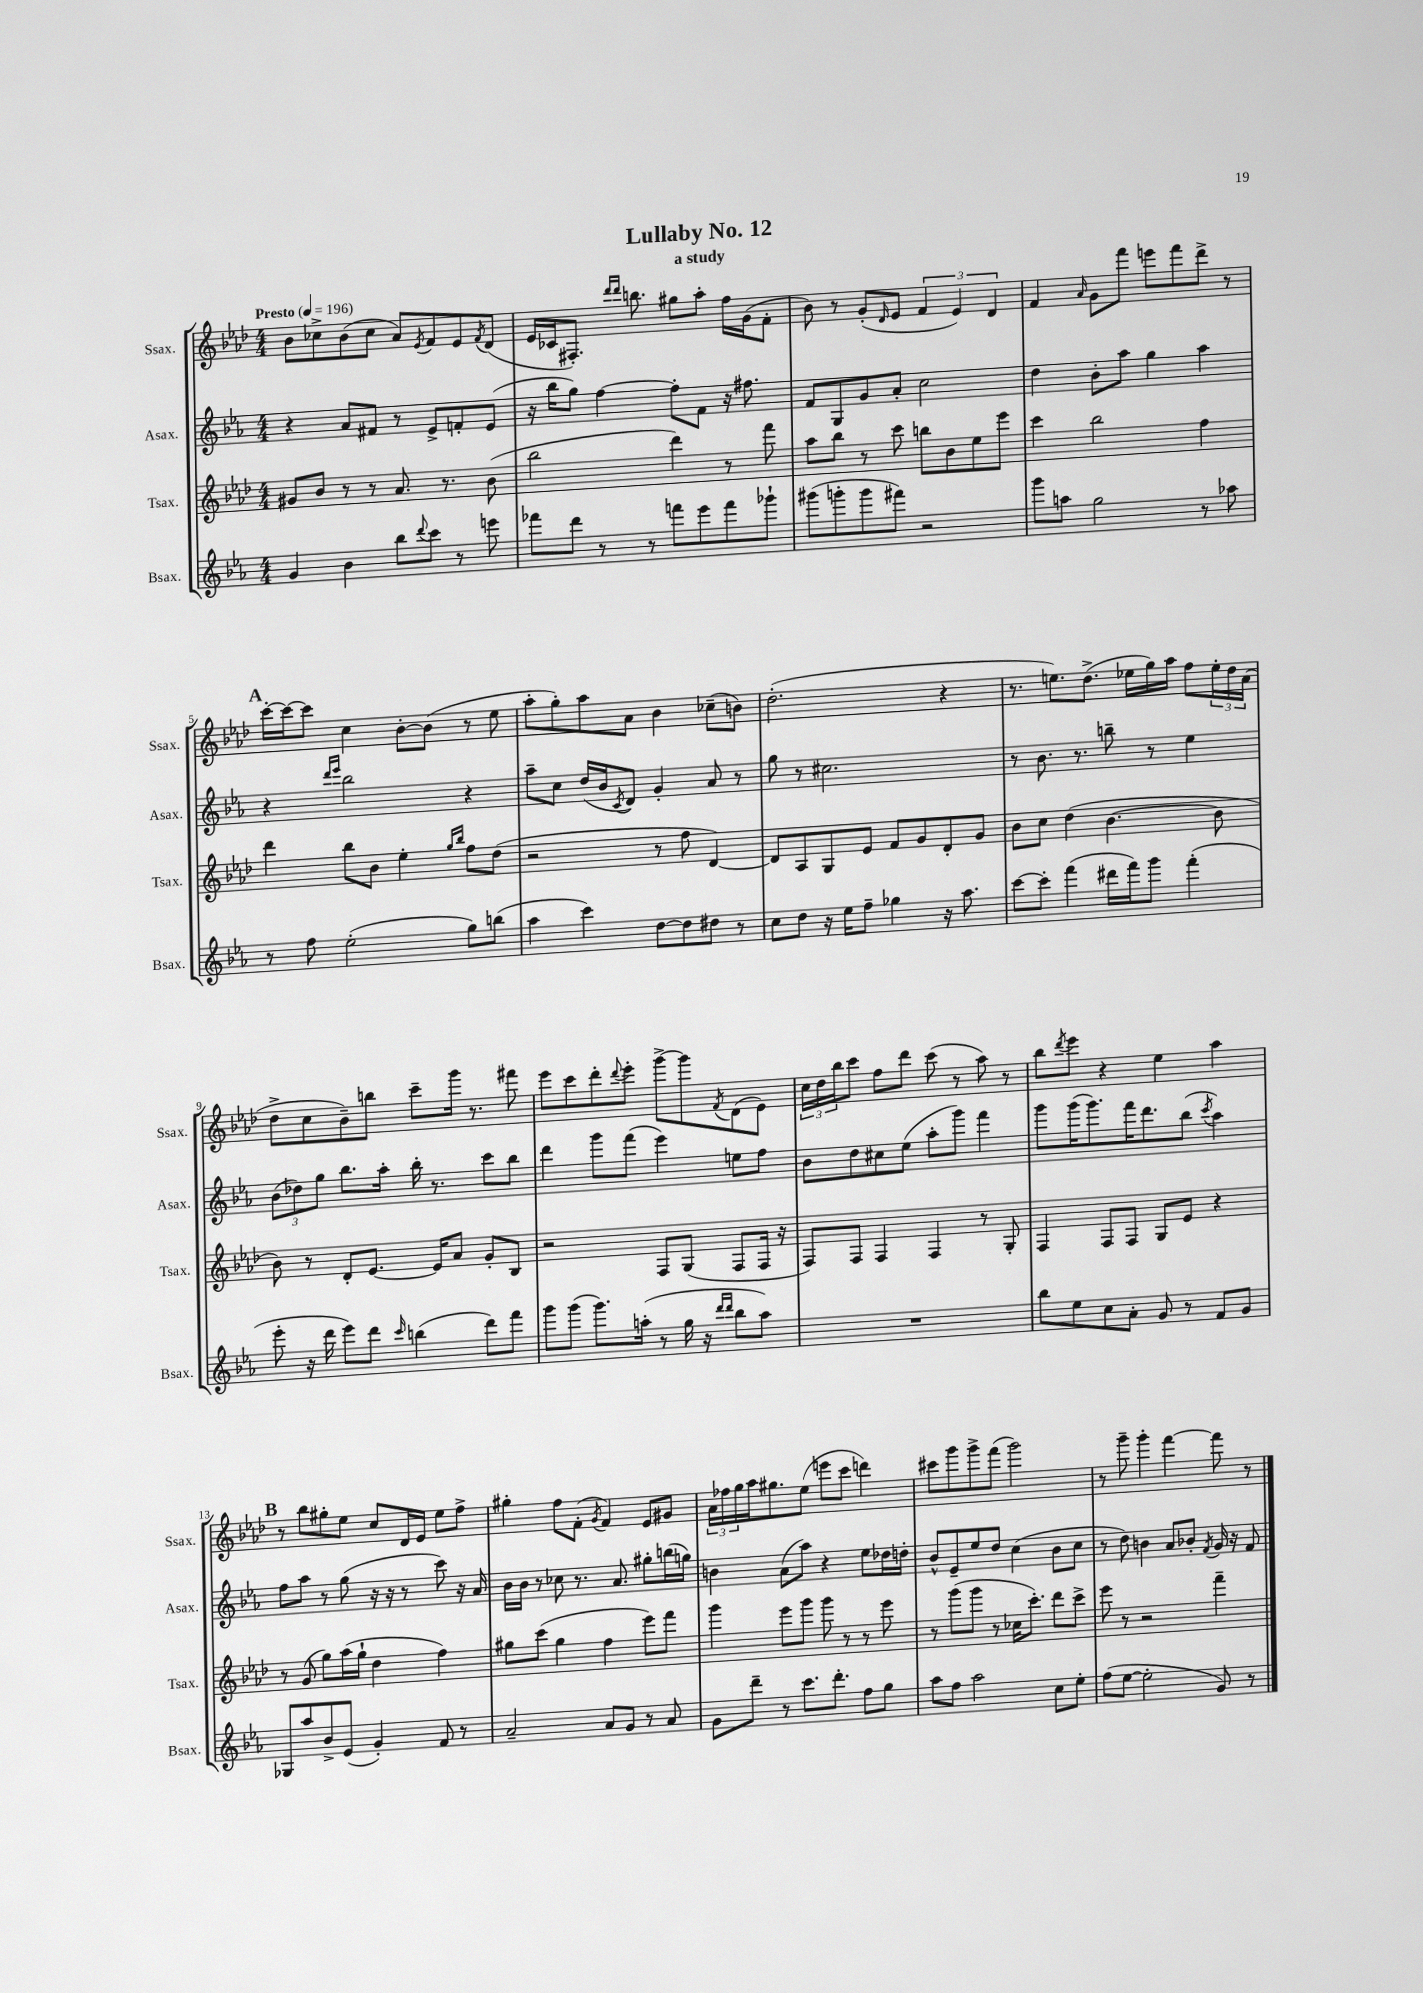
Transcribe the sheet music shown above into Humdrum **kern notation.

**kern	**kern	**kern	**kern
*staff4	*staff3	*staff2	*staff1
*clefG2	*clefG2	*clefG2	*clefG2
*k[b-e-a-]	*k[b-e-a-d-]	*k[b-e-a-]	*k[b-e-a-d-]
*M4/4	*M4/4	*M4/4	*M4/4
*MM196	*MM196	*MM196	*MM196
4g	8g#	4r	8b-
.	8b-	.	8cc-^
4b-	8r	8a-	(8b-
.	8r	8f#	8cc-
8bb-	8.a-	8r	8a-)
8qqddd	.	.	8qe-
8ccc	.	8e-^	8f
.	8.r	.	.
8r	.	8f'	8e-
.	.	.	8qf
8eee	(8b-	(8e-	(8d-
=	=	=	=
8fff-	2bb-	16r	16e-
.	.	16bb-	16c-
8ddd	.	8gg)	8.F#')
8r	.	[4ff	.
.	.	.	16qqddd-
.	.	.	16qqddd-
.	.	.	8.bb
8r	.	.	.
8fff	4ddd-)	8ff']	8gg#
8eee-	.	8f	8aa-'
8fff	8r	16r	16ff
.	.	8.ff#	(16g
8ggg-`	8fff	.	8f'
=	=	=	=
(8ggg#	8aa-	8f	8b-)
8ggg'	8bb-	8G	8r
8ggg	8r	8g	(8g'
.	.	.	16qqd-
8fff#)	8ccc	8a-'	8e-
2r	8bb	2cc	6f
.	8b-	.	.
.	.	.	6e-)
.	8ee-	.	.
.	.	.	6d-
.	8eee-	.	.
=	=	=	=
8ggg	4ccc	4dd	4f
8aa	.	.	.
.	.	.	16qqa-
2gg	2bb-	8b-'	8g
.	.	8aa-	8fff
.	.	4gg	8eee
.	.	.	8fff
8r	4ff	4aa-	8ddd-^
8aa-	.	.	8r
=	=	=	=
8r	4ddd-	4r	[16ccc'
.	.	.	16ccc_
8ff	.	.	8ccc]
.	.	16qqddd	.
.	.	16qqeee-	.
(2ee-'	8bb-	2bb-	4cc
.	8b-	.	.
.	4ee-'	.	[8b-'
.	.	.	(8b-]
.	16qqgg	.	.
.	16qqbb-	.	.
8gg)	8ff	4r	8r
(8bb	(8dd-	.	8ee-
=	=	=	=
4aa-	2r	8aa-~	8aa-'
.	.	8cc	8gg')
4ccc)	.	(16dd	8aa-
.	.	16b-	.
.	.	8qc	.
.	.	8d)	8a-
[8dd	8r	4g'	4b-
8dd]	8ff	.	.
8dd#	[4d-)	8a-	(8cc-~
8r	.	8r	8b)
=	=	=	=
8cc	8d-]	8gg	(2.dd-'
8dd	8A-	8r	.
16r	8G	2.cc#	.
16ee-	.	.	.
8ff~	8e-	.	.
4gg-	8f	.	.
.	8g	.	.
16r	8d-'	.	4r
8.aa-	.	.	.
.	8g	.	.
=	=	=	=
[8ccc	8b-	8r	8.r
8ccc']	8cc	8.b-	.
.	.	.	8.ee)
(4fff	(4dd-	.	.
.	.	8.r	.
.	.	.	(8.dd-^
16ddd#	[4.b-	8bb~	.
16fff)	.	.	16ee-
8ggg	.	8r	16gg)
.	.	.	16aa-
(4fff'	.	4ee-	8ff
.	8b-]	.	24ee-'
.	.	.	24dd-
.	.	.	(24a-
=	=	=	=
8eee-'	8b-)	(12b-	8dd-^
.	.	12dd-)	.
16r	8r	.	8cc
.	.	12gg	.
16ddd	.	.	.
8eee-)	8d-'	8.bb-	8b-~)
8ddd	[8.e-	.	8bb
.	.	16aa-'	.
16qqccc	.	.	.
(4bb	.	16bb-'	8ccc~
.	16e-]	8.r	.
.	8a-	.	16ggg
.	.	.	8.r
8ddd)	8g'	8ccc	.
8fff	8B-	8bb-	8fff#
=	=	=	=
8ggg	2r	4ddd	8eee-
(8ggg	.	.	8ccc
8.ggg)	.	8ggg	8ddd-'
.	.	.	8qqddd-
.	.	(8fff	8eee-'
(16aa'	.	.	.
8r	8F	4eee-)	[8ggg^
16gg	(8G	.	8ggg]
16r	.	.	.
16qqddd	.	.	.
16qqddd	.	.	8qf
8bb-	8F	8ee	(8d-
8aa)	16F	8ff	8e-)
.	16r	.	.
=	=	=	=
1r	8F)	8b-	24cc
.	.	.	24dd-
.	.	.	24bb-
.	8F	8dd	8ccc
.	4F	8cc#	8ff
.	.	(8ee-	8ddd-
.	4F	8aa-'	(8ccc
.	.	8ggg)	8r
.	8r	4fff	8aa-)
.	8G'	.	8r
=	=	=	=
8bb-	4F	8ggg	8bb-
.	.	.	8qddd-
8ee-	.	(16ggg	8eee-
.	.	8.ggg)	.
8cc	8F	.	4r
8a-'	8F	16fff	.
.	.	8.ddd	.
8g	8G	.	4ee-
8r	8e-	(8bb-	.
.	.	8qccc	.
8f	4r	4aa-)	4aa-
8g	.	.	.
=	=	=	=
8G-	8r	8ff	8r
8aa-	(8g	8aa-	8bb-
8b-^	8gg)	8r	8gg#'
(8e-	(16aa-	(8gg	8ee-
.	16gg`	.	.
4g')	4dd-	16r	8cc
.	.	16r	.
.	.	8r	16d-
.	.	.	16e-
8f	4ff)	8ccc)	8ee-
8r	.	16r	8ff^
.	.	16a-	.
=	=	=	=
2a-~	8gg#	16b-	4gg#'
.	.	16b-	.
.	(8ccc	8r	.
.	4gg#	8cc-	8ff
.	.	8.r	(8f'
.	.	.	8qg
8a-	4ff	.	4f)
.	.	8.a-	.
8g	.	.	.
8r	8eee-)	8gg#'	8e-
8a-	8fff	(16bb	8g#
.	.	16gg)	.
=	=	=	=
8g	4ggg	4b	24a-
.	.	.	24ff-
.	.	.	24gg
8ddd~	.	.	16aa-
.	.	.	8.gg#
8r	8eee-	(8a-	.
8.ccc	8ggg	8aa-)	(8ee-
.	8ggg	4r	8eee
8.ddd'	.	.	.
.	8r	.	8ccc
8ff	8r	8ee-	4ddd)
8gg	8eee-	16dd-	.
.	.	16dd'	.
=	=	=	=
8aa-	8r	8b-^^	8ccc#
8ff	(8ggg	8e-~	8ggg
2aa-	8ggg	8ee-	8ggg^
.	8r	8dd	(8fff
.	16cc-	(4cc	2ggg)
.	8.ccc')	.	.
8cc	8ddd-	8b-	.
8ee-'	8ccc^	8cc	.
=	=	=	=
(8ff	8eee-	8r	8r
[8ee-	8r	8dd)	8ggg~
2ee-']	2r	4b	4ggg'
.	.	8a-	[4fff
.	.	8b-'	.
.	.	8qf	.
8g)	4fff~	16g	8fff]
.	.	16r	.
8r	.	8f	8r
==	==	==	==
*-	*-	*-	*-
